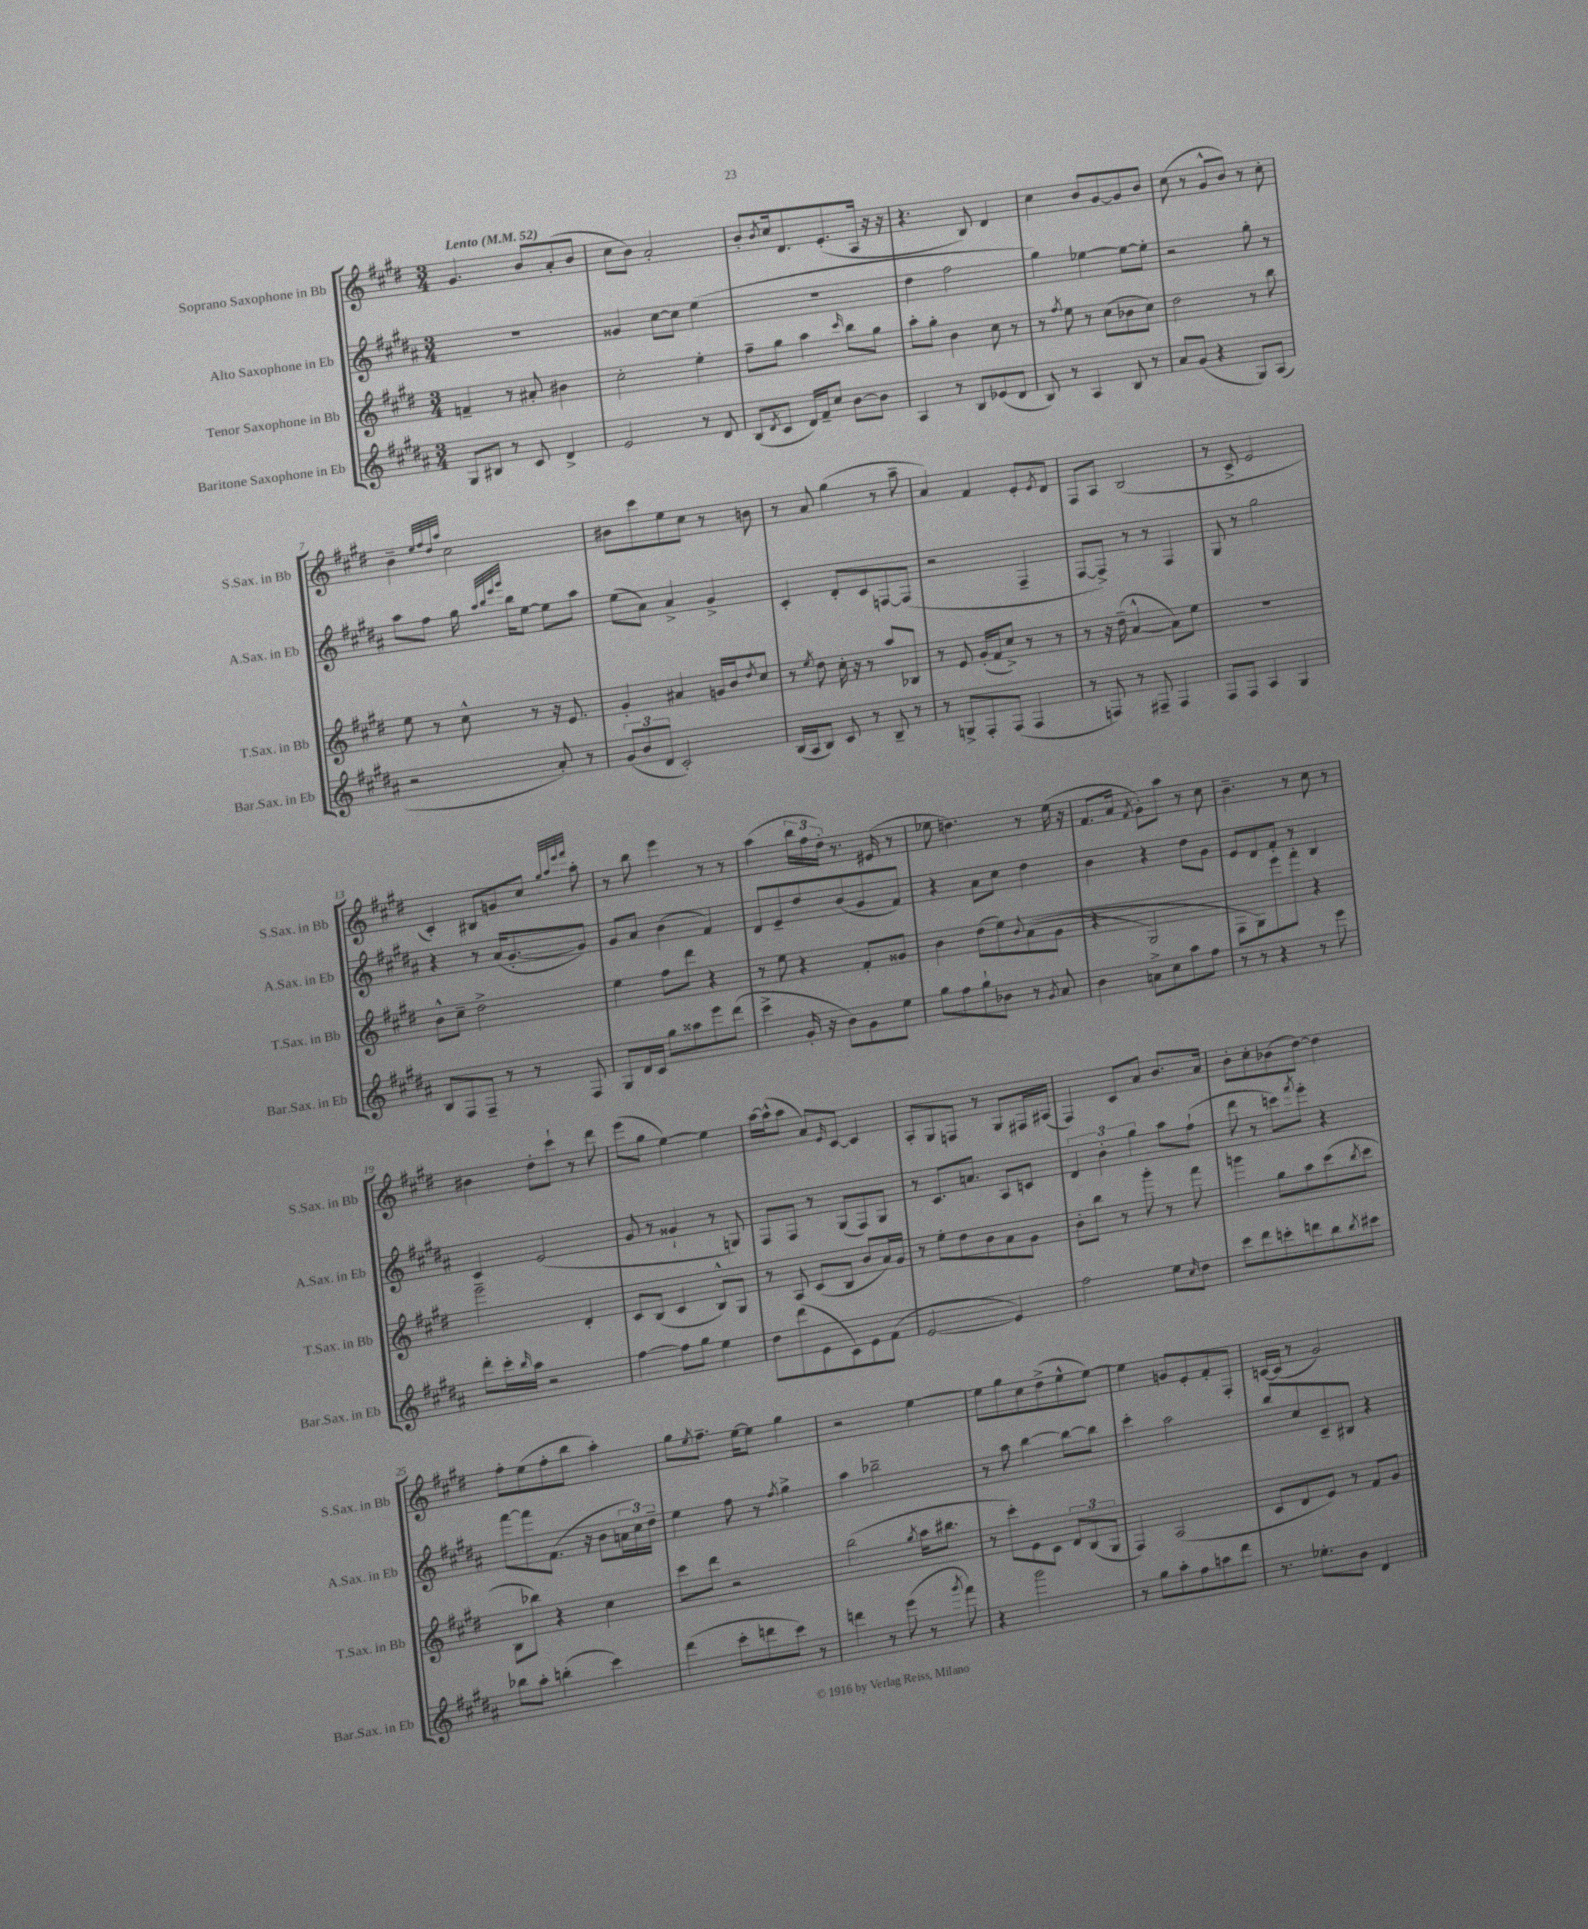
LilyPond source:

<<
\new StaffGroup <<
\new Staff = "s0" \with { instrumentName = "Soprano Saxophone in Bb" shortInstrumentName = "S.Sax. in Bb" } {
    \clef treble \key e \major \numericTimeSignature \time 3/4 \tempo "Lento" 4 = 52
    gis'4. b'8 a'8-.( b'8 |
    cis''8 b'8) a'2-. |
    b'8-. \acciaccatura { b'8 } cis''16 dis'8. e'8.-.( a16 r16 r16 |
    r4. b8) dis'4 |
    cis''4 b'8 gis'8~ gis'8 b'8 |
    cis''8( r8 gis'8-^ b'8) r8 cis''8-. |
    b'4-- \grace { e''32 fis''32 dis''32 a''32 } cis''2 |
    bis'8 cis'''8 e''8 cis''8 r8 b'8 |
    r8 a'8 gis''4( r8 a''8-- |
    a'4) fis'4 e'8-. \acciaccatura { e'8 } dis'8 |
    fis8 a8 b2( |
    r8 cis'8-> e'2 |
    cis'4-.) bis8 g'8 cis''8 \grace { gis''32 a''32 e'''32 fis'''32 } a''8-. |
    r8 b''8 e'''4 r8 r8 |
    a''4( \tuplet 3/2 { b''16 fis''16 dis''16-.) } r8. eis'16( r8 |
    ees''8 d''4.) r8 ees''16( r16 |
    fis'8. a'16 \acciaccatura { fis'8 } gis'8-.) a''8 r8 cis''8 |
    b'4.-- r8 cis''8 r8 |
    bis'4 dis''8-. cis'''8-! r8 dis'''8 |
    e'''8( gis''8 e''4~) e''4 |
    a''16~ a''16-^( a''8 a'8) \grace { e'16 } cis'8~ cis'4 |
    a8-. gis8 f8 r8 gis8 fis16 ais16( |
    fis4) cis'8 a'8 b'8. a'16 |
    b'8-. cis''8-. bes'8( dis''8~) dis''4 |
    fis''8-. e''8( fis''8-. b''8 a''4-.) |
    gis''8 \acciaccatura { e''8 } fis''8.-- e''16~ e''8 gis''4 |
    r2 e''4~ |
    e''8 gis''8 cis''8 dis''8->( e''8-^ e''8~) |
    e''4 g'8 e'8-. fis'8-. fis8-. |
    c'16~ c'16( r8 gis'2) \bar "|." |
}
\new Staff = "s1" \with { instrumentName = "Alto Saxophone in Eb" shortInstrumentName = "A.Sax. in Eb" } {
    \clef treble \key b \major \numericTimeSignature \time 3/4
    R2. |
    gisis'4 cis''8~ cis''8 e''4( |
    R2. |
    dis''4 fis''2 |
    gis''4) ees''4~ ees''8~ ees''8-. |
    r2 gis''8-. r8 |
    ais''8 fis''8 gis''16 \grace { ais''32 b''32 e'''32 gis'''32 } b''16 e''8~ e''8 ais''8 |
    e''8( ais'8) ais'4-> gis'4-> |
    cis'4-. dis'8-. cis'8 f8~ f8( |
    r2 fis4-- |
    fis8~ fis8->) r8 r8 fis4 |
    gis8 r8 gis''2 |
    r4 r8 ais'16( gis'8.~-. gis'8) |
    gis'8 ais'8 b'4( fis'4) |
    dis'8 e'8-- dis''8 b'8( gis'8 fis'8) |
    r4 ais'8 cis''8 dis''4 |
    b'4 r4 dis''8 gis'8 |
    e'8 dis'8 fis'8-. r8 b4 |
    cis'4 e'2( |
    gis'8 r8 gisis'4-! r8 g8) |
    fis8 fis8 r8 gis8( fis8) gis8 |
    r8 cis'8. a'8. ais8 c'8 |
    \tuplet 3/2 { dis'4 b'4-. gis''4 } ais''8 fis''8-!( |
    dis'''8 r8 c'''8) \acciaccatura { fis'''8 } e'''8-. r4 |
    fis'''8~ fis'''8 fis'8.( r16 b'8 \tuplet 3/2 { a'16 cis''16) dis''16-- } |
    e''4 fis''8 r8 \acciaccatura { fis''8 } gis''4-> |
    ais''4 bes''2-- |
    r8 ais''8 b''4~ b''8~ b''8 |
    cis'''4-. ais''2 |
    b''8 cis''8 cis'8-- bis8 r4 \bar "|." |
}
\new Staff = "s2" \with { instrumentName = "Tenor Saxophone in Bb" shortInstrumentName = "T.Sax. in Bb" } {
    \clef treble \key e \major \numericTimeSignature \time 3/4
    f'4-- r8 ais'8-. bis'4 |
    cis''2-. e''4-. |
    fis''8-- gis''8 a''4 \grace { cis'''16 } b''8 gis''8 |
    a''8-. gis''8-. b'4 cis''8 r8 |
    r8 \acciaccatura { fis''8 } e''8 r8 cis''8( bes'8 cis''8) |
    dis''2 r8 b''8 |
    e''8 r8 cis''8-^ r8 r16 e'8. |
    gis'4-. ais'4 g'16 b'16 \acciaccatura { dis''8 } cis''8 |
    r8 \acciaccatura { e''8 } dis''8 cis''16-. r16 r8 a''8 bes8 |
    r8 e'8 gis'16-.( fis'16 cis''8->) r8 r8 |
    r8 r16 dis''16--( a'4~-^ a'8) e''8 |
    R2. |
    b'8-^ cis''8-- dis''2-> |
    e''4 fis''8 dis'''8 r4 |
    r8 e''8 r4 fis'8-. gisis'8 |
    b'4 dis''8( e''8) \appoggiatura { b'8 } a'8(\( gis'8 |
    r4 gis2) |
    fis8 gis8\) e'''8 fis'''8-. r4 |
    e'''2-- dis'4-. |
    cis'8 b8( cis'4 b8-^) gis8 |
    r8 a8 cis'8( b8 b'8 a'16) gis'16 |
    r8 e''8-. dis''8 b'8 a'8 gis'8 |
    b'8-. b''8 r8 gis'''8-. r8 fis'''8 |
    g'''4 gis''8 a''8 cis'''8( \acciaccatura { b''8 } cis'''8 |
    b8 bes''8) r4 cis''4 |
    cis'''8 dis'''8 r2 |
    b''2( \acciaccatura { gis''8 } a''16 bis''8. |
    r8 cis'''8-.) e'8 cis'8 \tuplet 3/2 { dis'8 b8( gis8 } |
    fis4) a2( |
    cis'8 dis'8 e'8) r8 fis'8 gis'8 \bar "|." |
}
\new Staff = "s3" \with { instrumentName = "Baritone Saxophone in Eb" shortInstrumentName = "Bar.Sax. in Eb" } {
    \clef treble \key b \major \numericTimeSignature \time 3/4
    gis8 bis8 r8 cis'8 dis'4-> |
    e'2 r8 dis'8 |
    b8( \acciaccatura { dis'8 } cis'8 dis'16) fis'16-- cis''8 b'8~ b'8 |
    ais4 r8 b8 ees'8( dis'8 |
    b8) r8 ais4 b8 r8 |
    ais'8 gis'8( r4 gis8) ais8( |
    r2 ais'8-.) r8 |
    \tuplet 3/2 { gis'8( b'8 dis'8 } cis'2-.) |
    b16( ais16 b8) cis'8 r8 b8-- r8 |
    r8 g8-> fis8-. fis8( fis4 |
    r8 f8) r8 fis8-- fis4 |
    fis8 fis8 ais4 gis4 |
    b8 fis8 fis8-- r8 r8 fis8 |
    gis8 dis'16 cis'16 gis''8 aisis''8 e'''8 dis'''8( |
    cis'''4-> gis'16-. r16 b'8) gis'8 e''8 |
    gis''8 fis''8 gis''8-! bes'8 r8 \acciaccatura { gis'8 } ais'8 |
    b'4 a'8-> cis''8 ais''8 fis''8 |
    r8 r8 r4 r8 e'''8 |
    dis'''8-. cis'''16-. \grace { b''16 } ais''16 r2 |
    fis''4~ fis''8 gis''8 e''4 |
    dis''8 dis'''8( e'8 cis'8) e'8 fis'8( |
    e'2~ e'4) |
    fis''2 e''8 \grace { cis''16 } dis''8 |
    cis'''8 dis'''8 c'''8-. d'''8 b''8 \acciaccatura { b''8 } cis'''8 |
    bes''8 ais''8-. b''4-.( cis'''4) |
    dis'''4( cis'''8-. d'''8 cis'''8) r8 |
    d'''4 r8 e'''8( r8 \acciaccatura { gis'''8 } fis'''8) |
    r4 gis'''2 |
    r8 gis''8 ais''8-. fis''8 a''8 dis'''8 |
    r8. ees''8.-. b'8 dis'4 \bar "|." |
}
>>
>>
